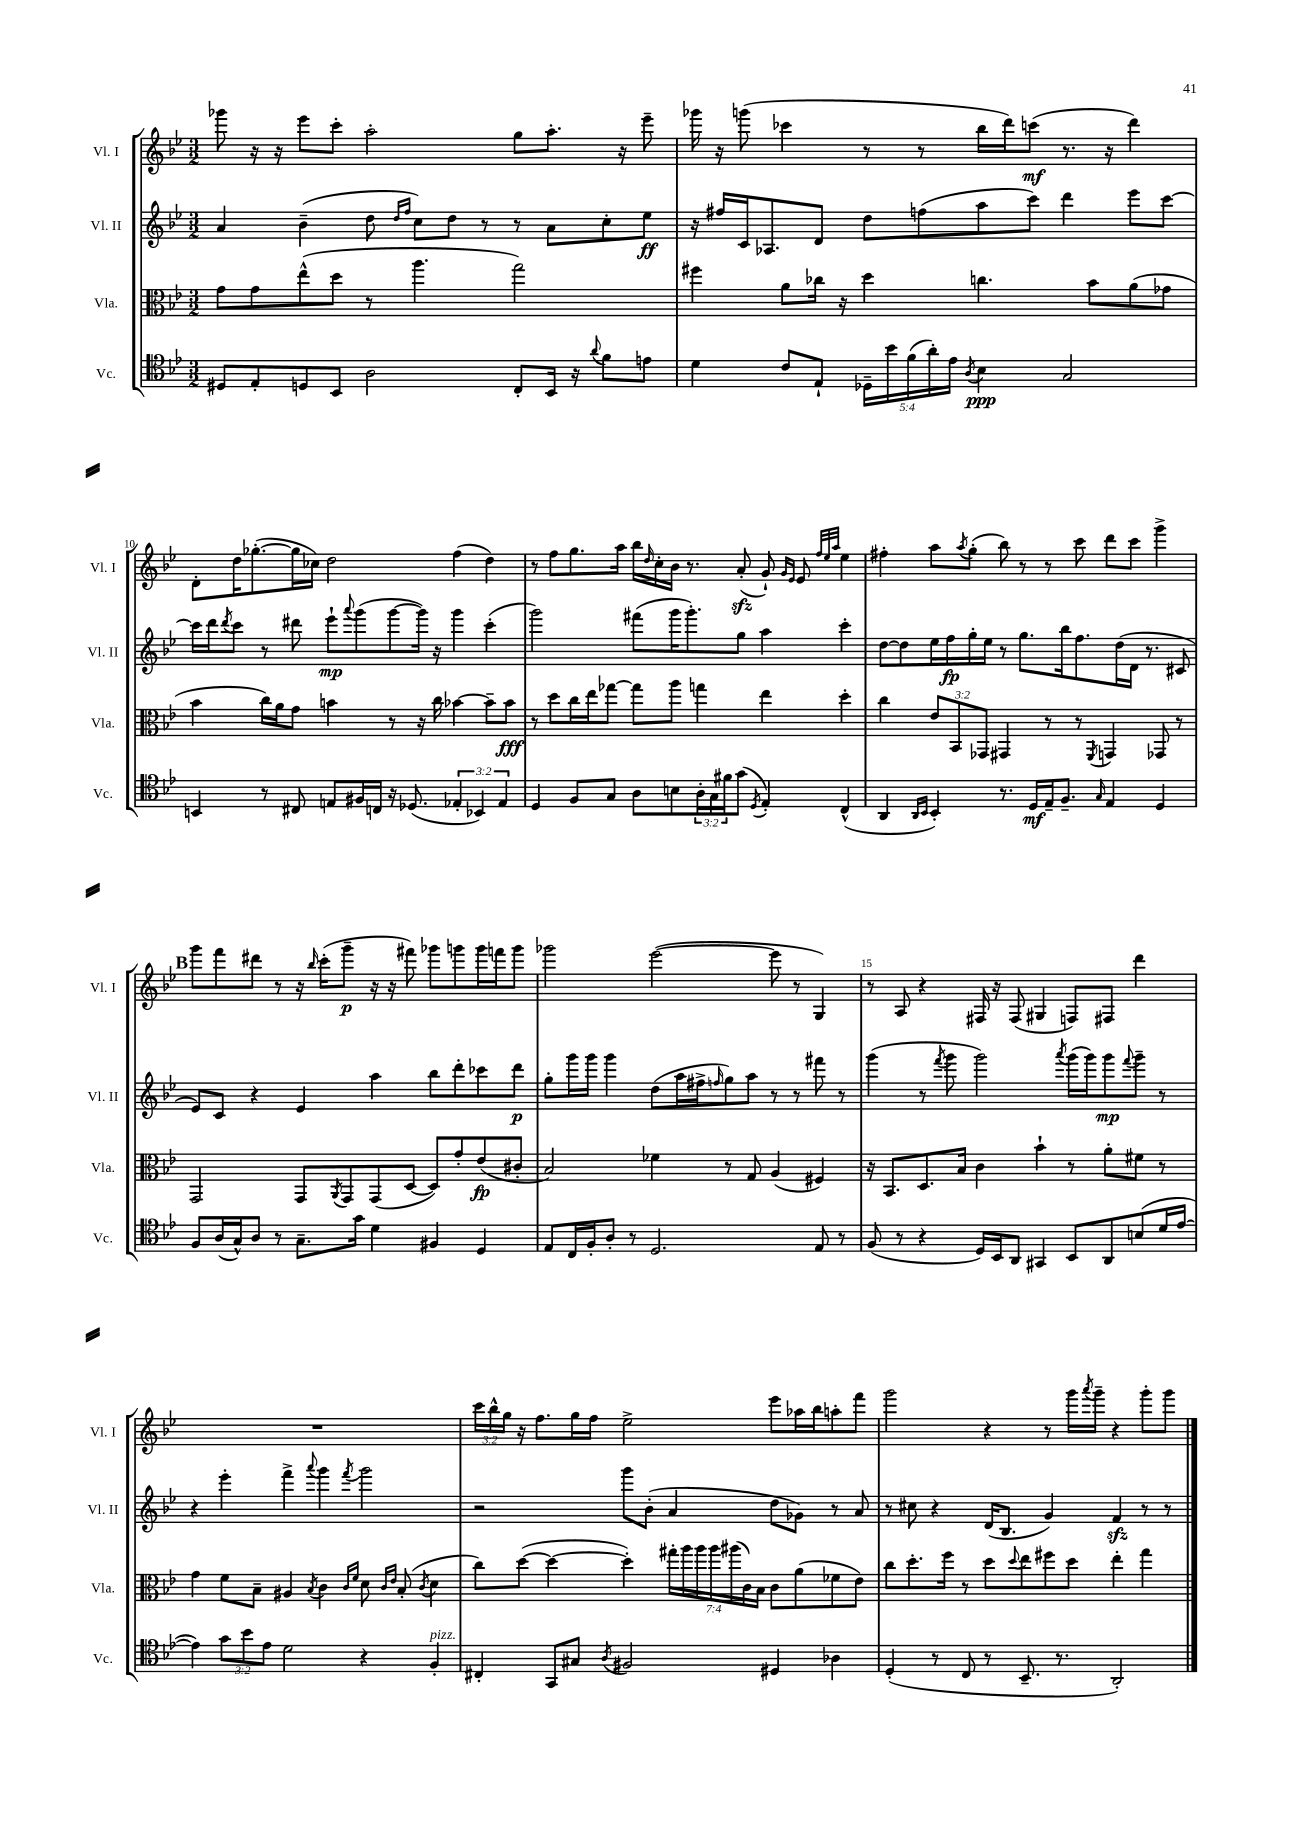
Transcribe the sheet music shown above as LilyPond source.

<<
\new StaffGroup <<
\new Staff = "s0" \with { instrumentName = "Vl. I" shortInstrumentName = "Vl. I" } {
    \clef treble \key bes \major \numericTimeSignature \time 3/2 \override Staff.TupletNumber.text = #tuplet-number::calc-fraction-text
    ges'''8 r16 r16 ees'''8 c'''8-. a''2-. g''8 a''8.-. r16 ees'''8-- |
    ges'''16 r16 g'''8( ces'''4 r8 r8 bes''16 d'''16) c'''8\mf( r8. r16 d'''4) |
    d'8-. d''16 ges''8.~-.( ges''16 ces''16) d''2 f''4( d''4) |
    r8 f''8 g''8. a''16 bes''16 \grace { d''16 } c''16-. bes'16 r8. a'8-.\sfz( g'8-!) \grace { g'16 ees'16 } ees'8 \grace { f''32 ees''32 a''32 } ees''4 |
    fis''4-. a''8 \acciaccatura { a''8 } g''8-.( bes''8) r8 r8 c'''8 d'''8 c'''8 g'''4-> |
    \mark \markup { \bold "B" } g'''8 f'''8 dis'''8 r8 r16 \grace { bes''16 } c'''16-.( g'''8--\p r16 r16 fis'''8) ges'''8 g'''8 g'''16 f'''16 g'''8 |
    ges'''2 ees'''2~( ees'''8 r8 g4) |
    r8 a8 r4 fis16 r16 fis8( gis4 f8) fis8 d'''4 |
    R1. |
    \tuplet 3/2 { c'''16 bes''16-^ g''16 } r16 f''8. g''16 f''16 ees''2-> ees'''8 aes''16 bes''16 a''8-. f'''8 |
    g'''2 r4 r8 g'''16 \acciaccatura { a'''8 } g'''16-- r4 g'''8-. g'''8 \bar "|." |
}
\new Staff = "s1" \with { instrumentName = "Vl. II" shortInstrumentName = "Vl. II" } {
    \clef treble \key bes \major \numericTimeSignature \time 3/2
    a'4 bes'4--( d''8 \grace { d''16 f''16 } c''8) d''8 r8 r8 a'8 c''8-. ees''8\ff |
    r16 fis''16 c'16 aes8. d'8 d''8 f''8( a''8 c'''8) d'''4 ees'''8 c'''8~ |
    c'''16 d'''16 \acciaccatura { d'''8 } c'''8 r8 dis'''8 ees'''8-!\mp \appoggiatura { a'''8 } g'''8( g'''8~ g'''16) r16 g'''4 c'''4-.( |
    g'''2) fis'''8( g'''16 g'''8.-.) g''8 a''4 c'''4-. |
    d''8~ d''8 ees''16 f''16\fp g''16-. ees''16 r8 g''8. bes''16 f''8. d''16( d'16 r8. cis'8 |
    \mark \markup { \bold "B" } ees'8) c'8 r4 ees'4 a''4 bes''8 d'''8-. ces'''8 d'''8\p |
    g''8-. g'''16 g'''16 g'''4 d''8( a''16 fis''16-> \grace { f''16 } g''8) a''8 r8 r8 fis'''8 r8 |
    g'''4( r8 \acciaccatura { f'''8 } g'''8 g'''2) \acciaccatura { a'''8 } g'''16( g'''16) g'''8\mp \appoggiatura { f'''8 } g'''8-- r8 |
    r4 ees'''4-. f'''4-> \appoggiatura { a'''8 } g'''4 \acciaccatura { f'''8 } g'''2 |
    r2 g'''8 bes'8-.( a'4 d''8 ges'8) r8 a'8 |
    r8 cis''8 r4 d'16( bes8. g'4) f'4\sfz r8 r8 \bar "|." |
}
\new Staff = "s2" \with { instrumentName = "Vla." shortInstrumentName = "Vla." } {
    \clef alto \key bes \major \numericTimeSignature \time 3/2 \override Staff.TupletNumber.text = #tuplet-number::calc-fraction-text
    g'8 g'8 ees''8-^( d''8 r8 a''4. g''2) |
    fis''4 a'8 ces''16 r16 d''4 c''4. bes'8 a'8( ges'8 |
    bes'4 c''16) a'16 g'8 b'4 r8 r16 c''16 bes'4~ bes'8-- bes'8\fff |
    r8 d''8 c''16 ees''16 ges''8~ ges''8 a''8 g''4 ees''4 d''4-. |
    c''4 \tuplet 3/2 { ees'8 bes,8 ges,8 } gis,4 r8 r8 \acciaccatura { f,8 } g,4 ges,8 r8 |
    \mark \markup { \bold "B" } g,2 g,8 \acciaccatura { a,8 } g,8 g,8( d8~ d8) g'8-. ees'8\fp( cis'8-. |
    bes2) fes'4 r8 g8 a4( fis4) |
    r16 bes,8. d8. bes16 c'4 bes'4-! r8 a'8-. fis'8 r8 |
    g'4 f'8 bes8-- ais4 \acciaccatura { bes8 } c'4 \grace { c'16 f'16 } d'8 \grace { c'16 ees'16 } bes8-.( \acciaccatura { c'8 } d'4 |
    c''8) d''8~( d''4~ d''4-.) \tuplet 7/4 { gis''16-. a''16 a''16 a''16 ais''16( c'16) bes16 } c'8 a'8( fes'8 ees'8) |
    c''8 d''8.-. f''16 r8 d''8 \appoggiatura { d''8 } ees''8 fis''8 d''8 ees''4-. g''4 \bar "|." |
}
\new Staff = "s3" \with { instrumentName = "Vc." shortInstrumentName = "Vc." } {
    \clef tenor \key bes \major \numericTimeSignature \time 3/2 \override Staff.TupletNumber.text = #tuplet-number::calc-fraction-text
    dis8 ees8-. d8 bes,8 a2 c8-. bes,16 r16 \appoggiatura { a'8 } f'8 e'8 |
    d'4 c'8 ees8-! \tuplet 5/4 { des16-- bes'16 f'16( a'16-.) ees'16 } \acciaccatura { a8 } bes4\ppp g2 |
    b,4 r8 cis8 e8 fis16 c16 r16 des8.( \tuplet 3/2 { ees4-. bes,4) ees4 } |
    d4 f8 g8 a8 b8 \tuplet 3/2 { a16-. g16 fis'16 } g'8( \acciaccatura { d8 } ees4-.) c4-^( |
    a,4 \grace { a,16 bes,16 } bes,4-.) r8. d16\mf ees16-- f8.-- \grace { g16 } ees4 d4 |
    \mark \markup { \bold "B" } f8 a16( g16-^) a8 r8 g8.-- g'16 d'4 fis4 d4 |
    ees8 c16 f16-. a8-. r8 d2. ees8 r8 |
    f8( r8 r4 d16) bes,16 a,8 gis,4 bes,8 a,8 b8( d'16 ees'16~ |
    ees'4) \tuplet 3/2 { g'8 bes'8 ees'8 } d'2 r4 f4-.^\markup { \italic "pizz." } |
    cis4-. g,8 gis8 \acciaccatura { a8 } fis2 dis4 aes4 |
    d4-.( r8 c8 r8 bes,8.-- r8. a,2-.) \bar "|." |
}
>>
>>
\layout { \context { \Score currentBarNumber = #8 \override BarNumber.break-visibility = ##(#f #t #t) barNumberVisibility = #(every-nth-bar-number-visible 5) } }
